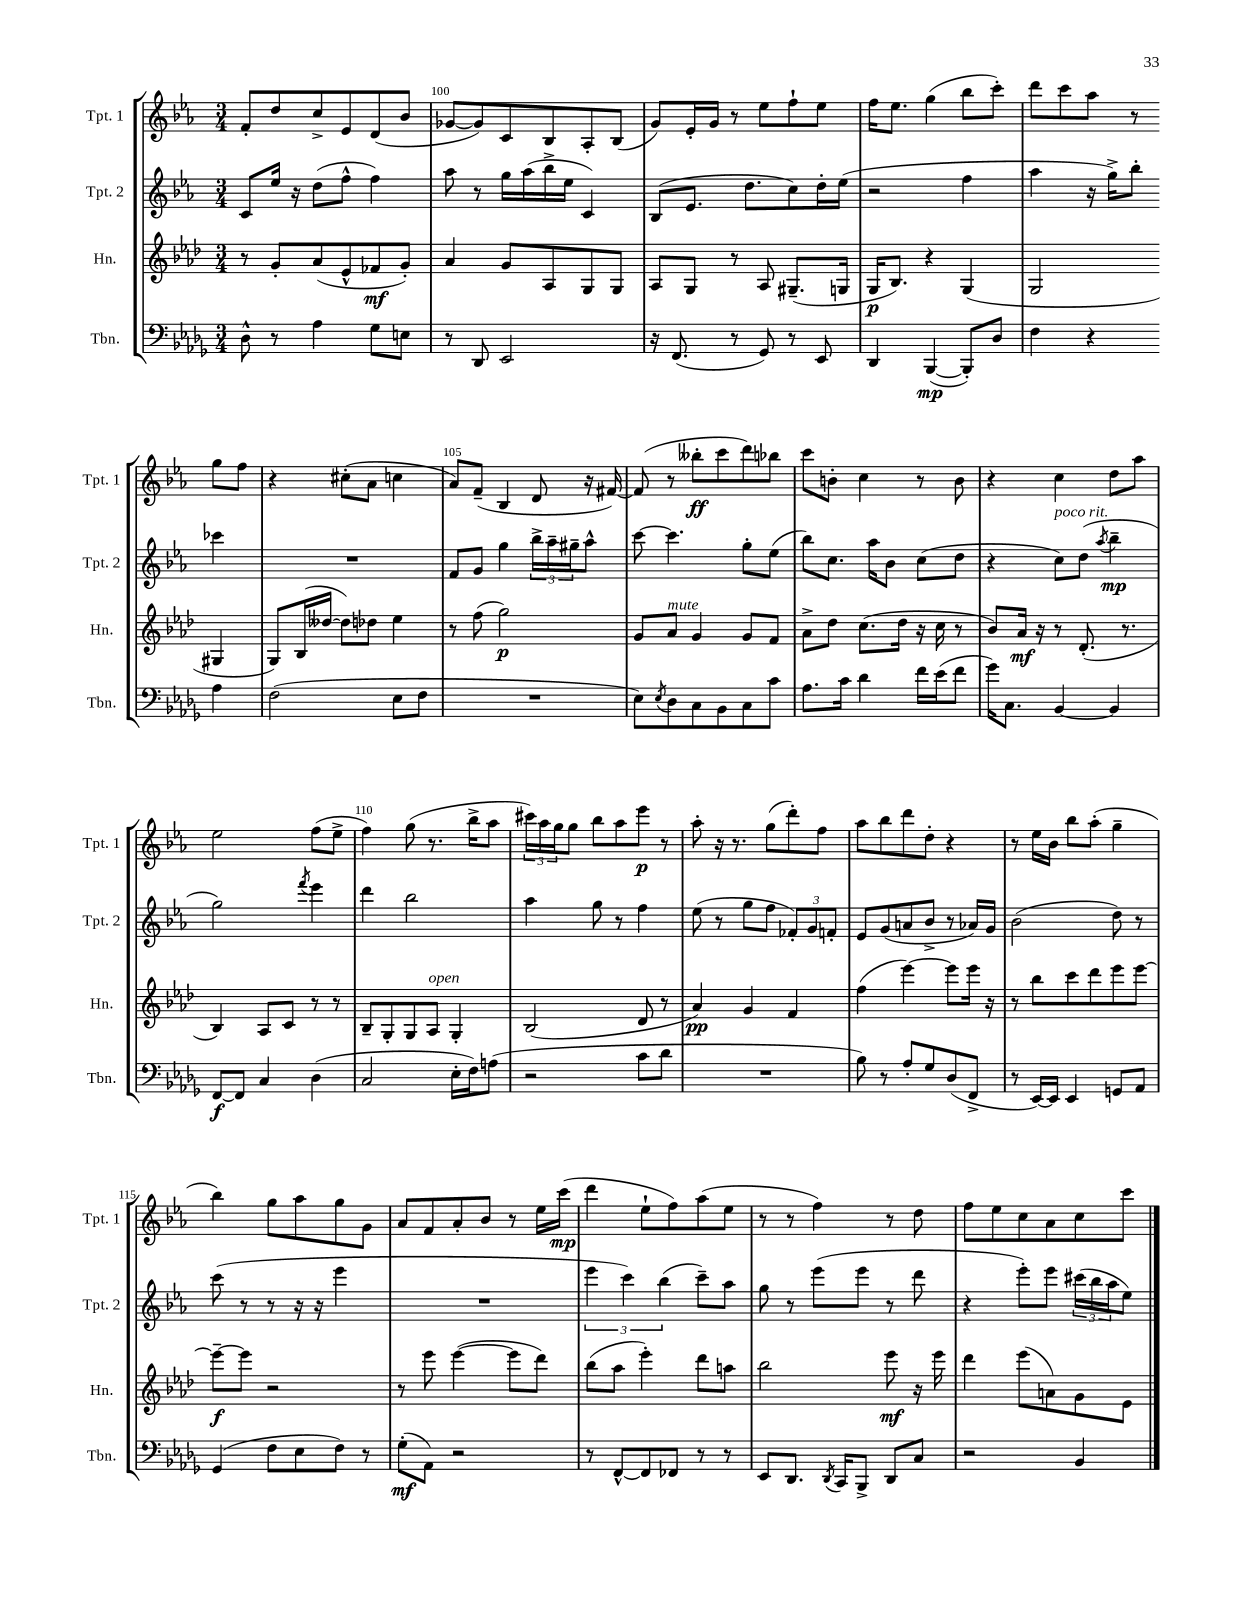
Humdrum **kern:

**kern	**kern	**kern	**kern
*staff4	*staff3	*staff2	*staff1
*clefF4	*clefG2	*clefG2	*clefG2
*k[b-e-a-d-g-]	*k[b-e-a-d-]	*k[b-e-a-]	*k[b-e-a-]
*M3/4	*M3/4	*M3/4	*M3/4
8D-^^	8r	8c	8f'
8r	8g'	16ee-	8dd
.	.	16r	.
4A-	(8a-	(8dd	8cc^
.	8e-^^	8ff^^	8e-
8G-	8f-	4ff)	(8d
8E	8g')	.	8b-
=	=	=	=
8r	4a-	8aa-	[8g-
8DD-	.	8r	8g-])
2EE-	8g	16gg	8c
.	.	(16aa-	.
.	8A-	16bb-^	8B-
.	.	16ee-	.
.	8G	4c)	8A-'
.	8G	.	(8B-
=	=	=	=
16r	8A-	(8B-	8g)
(8.FF	.	.	.
.	8G	8.e-	16e-'
.	.	.	16g
8r	8r	.	8r
.	.	8.dd	.
8GG-)	8A-	.	8ee-
8r	(8.G#~	8cc)	8ff`
8EE-	.	16dd'	8ee-
.	16G	(16ee-	.
=	=	=	=
4DD-	16G	2r	16ff
.	8.B-)	.	8.ee-
([4BBB-	4r	.	(4gg
8BBB-'])	(4G	4ff	8bb-
8D-	.	.	8ccc')
=	=	=	=
4F	2G	4aa-	8ddd
.	.	.	8ccc
4r	.	16r	8aa-
.	.	16gg^)	.
.	.	8bb-'	8r
4A-	4G#	4ccc-	8gg
.	.	.	8ff
=	=	=	=
(2F	8G)	2.r	4r
.	(16B-	.	.
.	[16dd--	.	.
.	8dd--])	.	(8cc#'
.	8dd-	.	8a-
8E-	4ee-	.	4cc
8F	.	.	.
=	=	=	=
2.r	8r	8f	8a-)
.	(8ff	8g	(8f~
.	2gg)	4gg	4B-
.	.	24bb-^	8d
.	.	24aa-~	.
.	.	24gg#~	.
.	.	8aa-^^	16r
.	.	.	[16f#)
=	=	=	=
8E-)	8g	[8ccc	(8f#]
8qE-	.	.	.
8D-	8a-	4.ccc]	8r
8C	4g	.	8bb--'
8BB-	.	.	8ccc
8C	8g	8gg'	8ddd)
8c	8f	(8ee-	8bb-
=	=	=	=
8.A-	8a-^	8bb-)	8ccc
.	8dd-	8.cc	8b'
16c	.	.	.
4d-	(8.cc	.	4cc
.	.	16aa-	.
.	.	8b-	.
.	16dd-	.	.
16f	16r	(8cc	8r
(16e-	16cc	.	.
8f	8r	8dd	8b
=	=	=	=
16g-)	8b-)	4r	4r
8.C	.	.	.
.	16a-	.	.
.	16r	.	.
[4BB-	8r	8cc)	4cc
.	(8.d-'	(8dd	.
.	.	8qaa-	.
4BB-]	.	4bb-~	8dd
.	8.r	.	.
.	.	.	8aa-
=	=	=	=
[8FF	4B-)	2gg)	2ee-
8FF]	.	.	.
4C	8A-	.	.
.	8c	.	.
.	.	8qfff	.
(4D-	8r	4eee-	(8ff
.	8r	.	8ee-^
=	=	=	=
2C	8B-~	4ddd	4ff)
.	8G'	.	.
.	8G	2bb-	(8gg
.	8A-	.	8.r
16E-'	4G'	.	.
16F)	.	.	16bb-^
(8A	.	.	8aa-
=	=	=	=
2r	(2B-	4aa-	24ccc#)
.	.	.	24aa-
.	.	.	24gg
.	.	.	8gg
.	.	8gg	8bb-
.	.	8r	8aa-
8c	8d-	4ff	8eee-
8d-	8r	.	8r
=	=	=	=
2.r	4a-)	(8ee-	8aa-'
.	.	8r	16r
.	.	.	8.r
.	4g	8gg	.
.	.	8ff	(8gg
.	4f	12f-')	8ddd')
.	.	12g	.
.	.	.	8ff
.	.	12f'	.
=	=	=	=
8B-)	(4ff	8e-	8aa-
8r	.	(8g	8bb-
8A-'	[4eee-)	8a	8ddd
8G-	.	8b-^	8dd'
(8D-	8eee-]	8r	4r
8FF^	16eee-	16a-)	.
.	16r	16g	.
=	=	=	=
8r	8r	(2b-	8r
[16EE-)	8bb-	.	16ee-
16EE-]	.	.	16b-
4EE-	8ccc	.	8bb-
.	8ddd-	.	(8aa-'
8GG	8eee-	8dd)	4gg~
8AA-	[8eee-	8r	.
=	=	=	=
(4GG-	8eee-~_	(8ccc	4bb-)
.	8eee-]	8r	.
8F	2r	8r	8gg
8E-	.	16r	8aa-
.	.	16r	.
8F)	.	4eee-	8gg
8r	.	.	8g
=	=	=	=
(8G-'	8r	2.r	8a-
8AA-)	8eee-	.	8f
2r	([4eee-	.	8a-'
.	.	.	8b-
.	8eee-]	.	8r
.	8ddd-)	.	16ee-
.	.	.	(16ccc
=	=	=	=
8r	(8bb-	6eee-	4ddd
[8FF^^	8aa-	.	.
.	.	6ccc)	.
8FF]	4eee-')	.	8ee-`
.	.	(6bb-	.
8FF-	.	.	8ff)
8r	8ddd-	8ccc~)	(8aa-
8r	8aa	8aa-	8ee-
=	=	=	=
8EE-	2bb-	8gg	8r
8.DD-	.	8r	8r
.	.	(8eee-	4ff)
8qDD-	.	.	.
16CC	.	.	.
8BBB-^	.	8eee-	.
8DD-	8eee-	8r	8r
8C	16r	8ddd	8dd
.	16eee-	.	.
=	=	=	=
2r	4ddd-	4r	8ff
.	.	.	8ee-
.	(8eee-	8eee-')	8cc
.	8a)	8eee-	8a-
4BB-	8g	(24ccc#	8cc
.	.	24bb-	.
.	.	24aa-	.
.	8e-	8ee-)	8ccc
==	==	==	==
*-	*-	*-	*-
